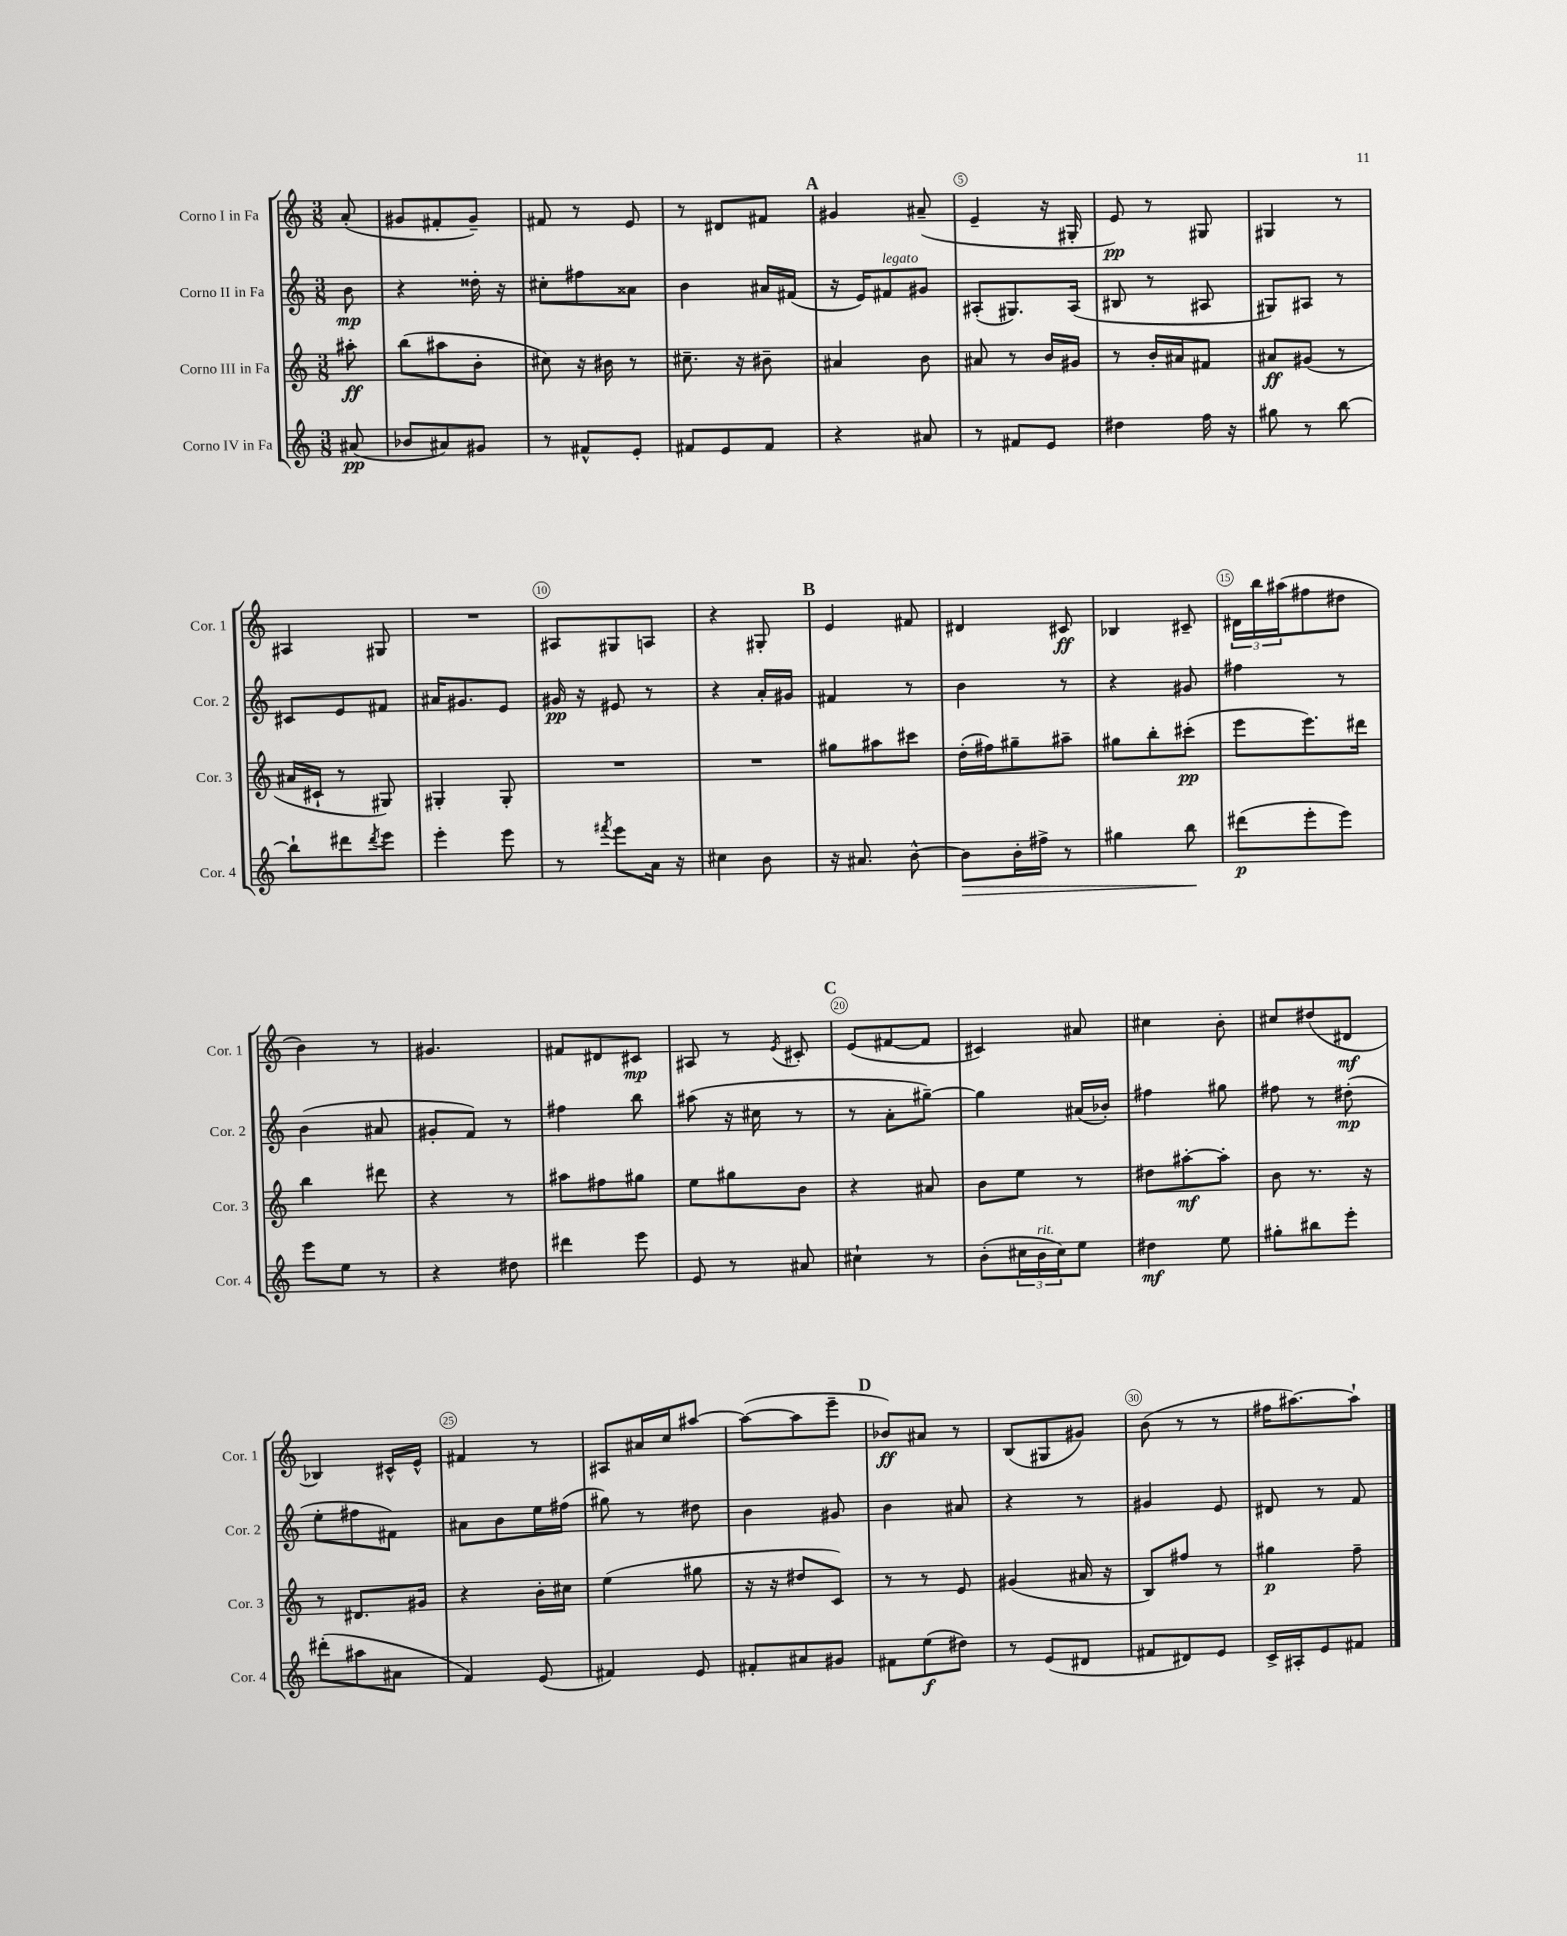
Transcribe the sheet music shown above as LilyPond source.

<<
\new StaffGroup <<
\new Staff = "s0" \with { instrumentName = "Corno I in Fa" shortInstrumentName = "Cor. 1" } {
    \clef treble \key c \major \numericTimeSignature \time 3/8 \partial 8
    a'8-.( |
    gis'8 fis'8-. gis'8--) |
    fis'8 r8 e'8 |
    r8 dis'8 fis'8 |
    \mark \markup { \bold "A" } gis'4 ais'8--( |
    e'4-- r16 gis16-. |
    e'8\pp) r8 gis8 |
    gis4 r8 |
    ais4 gis8 |
    R4. |
    ais8 gis8 a8 |
    r4 gis8-. |
    \mark \markup { \bold "B" } e'4 fis'8 |
    dis'4 cis'8\ff |
    bes4 cis'8-- |
    \tuplet 3/2 { dis'16 b''16 ais''16( } fis''8 dis''8 |
    b'4) r8 |
    gis'4. |
    fis'8 dis'8 cis'8\mp |
    ais8 r8 \acciaccatura { e'8 } cis'8-. |
    \mark \markup { \bold "C" } e'8( fis'8~ fis'8 |
    cis'4) ais'8 |
    cis''4 b'8-. |
    cis''8 dis''8( dis'8\mf |
    bes4) cis'16-^ e'16-^ |
    fis'4 r8 |
    ais8 ais'16 c''16 ais''8~ |
    ais''8~( ais''8 e'''8-- |
    \mark \markup { \bold "D" } bes'8\ff) ais'8 r8 |
    b8( gis8 gis'8) |
    b'8( r8 r8 |
    fis''16 ais''8.~) ais''8-! \bar "|." |
}
\new Staff = "s1" \with { instrumentName = "Corno II in Fa" shortInstrumentName = "Cor. 2" } {
    \clef treble \key c \major \numericTimeSignature \time 3/8 \partial 8
    b'8\mp |
    r4 disis''16-. r16 |
    cis''8-. fis''8 aisis'8 |
    b'4 ais'16 fis'16( |
    \mark \markup { \bold "A" } r16 e'16) fis'8^\markup { \italic "legato" } gis'8 |
    ais8-.( gis8.) ais16( |
    bis8 r8 ais8 |
    gis8) ais8 r8 |
    cis'8 e'8 fis'8 |
    ais'16 gis'8. e'8 |
    gis'16\pp r16 eis'8 r8 |
    r4 a'16-. gis'16 |
    \mark \markup { \bold "B" } fis'4 r8 |
    b'4 r8 |
    r4 gis'8 |
    fis''4 r8 |
    b'4( ais'8 |
    gis'8-. f'8) r8 |
    fis''4 b''8 |
    ais''8( r16 cis''16 r8 |
    \mark \markup { \bold "C" } r8 a'8-. gis''8~--) |
    gis''4 ais'16( bes'16-.) |
    fis''4 gis''8 |
    fis''8 r8 dis''8-.\mp( |
    e''8-. fis''8 fis'8) |
    ais'8 b'8 e''16 fis''16( |
    gis''8) r8 dis''8 |
    b'4 gis'8 |
    \mark \markup { \bold "D" } b'4 ais'8 |
    r4 r8 |
    gis'4 e'8 |
    dis'8 r8 f'8 \bar "|." |
}
\new Staff = "s2" \with { instrumentName = "Corno III in Fa" shortInstrumentName = "Cor. 3" } {
    \clef treble \key c \major \numericTimeSignature \time 3/8 \partial 8
    ais''8-.\ff |
    b''8( ais''8 b'8-. |
    cis''8) r16 bis'16 r8 |
    cis''8.-- r16 bis'8-- |
    \mark \markup { \bold "A" } ais'4 b'8 |
    ais'8 r8 b'16 gis'16 |
    r8 b'16-. ais'16 fis'8 |
    ais'8\ff gis'8( r8 |
    ais'16 cis'16-! r8 gis8) |
    gis4-. gis8-. |
    R4. |
    R4. |
    \mark \markup { \bold "B" } gis''8 ais''8 cis'''8 |
    d''16-.( fis''16) gis''8-- ais''8-- |
    gis''8 b''8-. cis'''8-.\pp( |
    e'''8 e'''8.) dis'''16 |
    b''4 dis'''8 |
    r4 r8 |
    ais''8 fis''8 gis''8 |
    e''8 gis''8 b'8 |
    \mark \markup { \bold "C" } r4 ais'8 |
    b'8 e''8 r8 |
    dis''8 ais''8~-.\mf ais''8-. |
    b'8 r8. r16 |
    r8 dis'8. gis'16 |
    r4 b'16-. cis''16 |
    e''4( gis''8 |
    r16 r16 dis''8 c'8) |
    \mark \markup { \bold "D" } r8 r8 e'8 |
    gis'4( ais'16 r16 |
    b8) fis''8 r8 |
    gis''4\p f''8-- \bar "|." |
}
\new Staff = "s3" \with { instrumentName = "Corno IV in Fa" shortInstrumentName = "Cor. 4" } {
    \clef treble \key c \major \numericTimeSignature \time 3/8 \partial 8
    ais'8\pp( |
    bes'8 ais'8) gis'8 |
    r8 fis'8-^ e'8-. |
    fis'8 e'8 fis'8 |
    \mark \markup { \bold "A" } r4 ais'8 |
    r8 fis'8 e'8 |
    dis''4 f''16 r16 |
    gis''8 r8 b''8~ |
    b''8-! dis'''8 \acciaccatura { dis'''8 } e'''8 |
    e'''4-. e'''8 |
    r8 \acciaccatura { fis'''8 } e'''8 a'16 r16 |
    cis''4 b'8 |
    \mark \markup { \bold "B" } r16 ais'8. b'8~-^ |
    b'8\> b'16-. fis''16-> r8 |
    gis''4 b''8\! |
    dis'''8\p( e'''8-. e'''8) |
    e'''8 e''8 r8 |
    r4 dis''8 |
    dis'''4 e'''8 |
    e'8 r8 ais'8 |
    \mark \markup { \bold "C" } cis''4-! r8 |
    b'8-.( \tuplet 3/2 { cis''16 b'16^\markup { \italic "rit." } cis''16) } e''8 |
    dis''4\mf e''8 |
    gis''8-. bis''8 e'''8-. |
    dis'''8-.( ais''8 ais'8 |
    f'4) e'8( |
    fis'4) e'8 |
    fis'8-. ais'8 gis'8 |
    \mark \markup { \bold "D" } fis'8 e''8\f( dis''8) |
    r8 e'8( dis'8 |
    fis'8 dis'8) e'8 |
    c'16-> ais16-. e'8 fis'8 \bar "|." |
}
>>
>>
\layout { \context { \Score \override BarNumber.break-visibility = ##(#f #t #t) barNumberVisibility = #(every-nth-bar-number-visible 5) \override BarNumber.stencil = #(make-stencil-circler 0.1 0.3 ly:text-interface::print) } }
